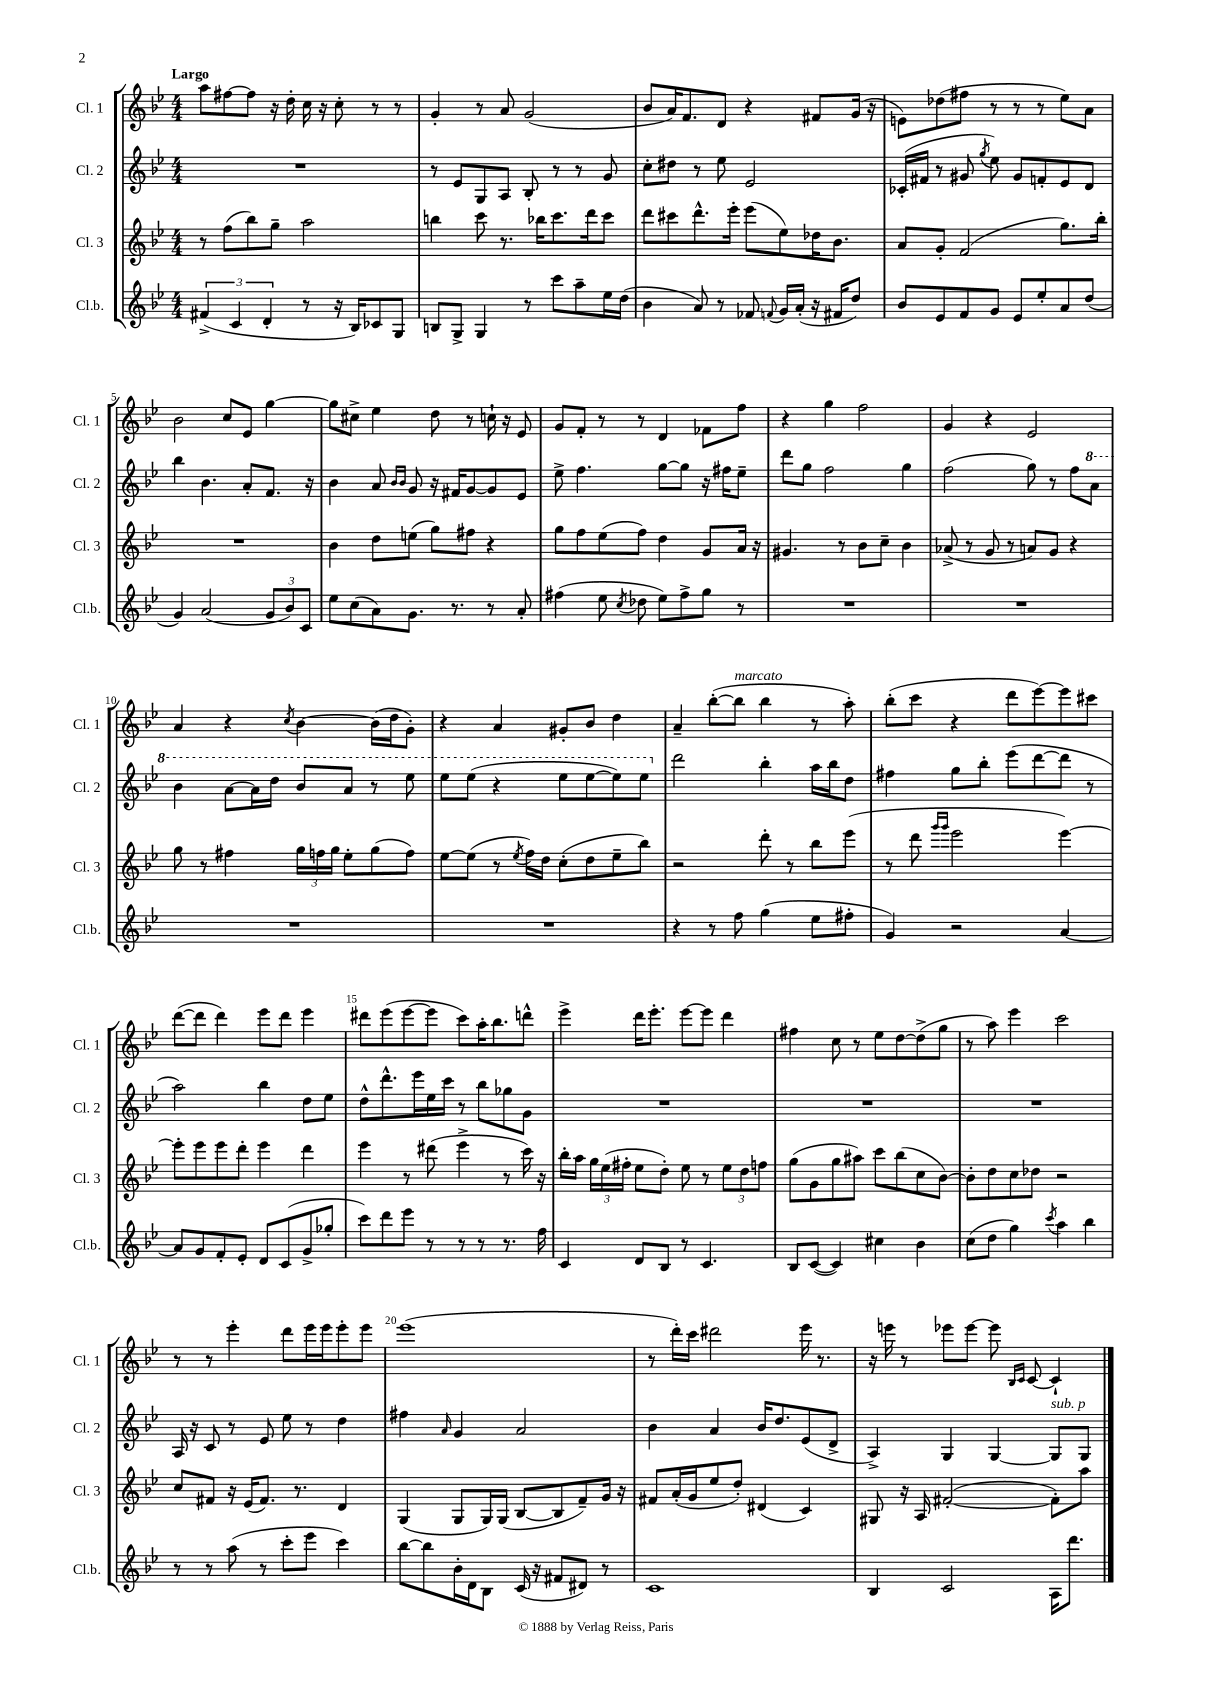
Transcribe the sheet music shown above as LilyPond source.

<<
\new StaffGroup <<
\new Staff = "s0" \with { instrumentName = "Cl. 1" shortInstrumentName = "Cl. 1" } {
    \clef treble \key bes \major \numericTimeSignature \time 4/4 \tempo "Largo"
    \autoBeamOff a''8[ fis''8~ fis''8] r16 d''16-. c''16 r16 c''8-. r8 r8 |
    g'4-. r8 a'8 g'2( |
    bes'8[ a'16) f'8. d'8] r4 fis'8[ g'16]( r16 |
    e'8[) des''8( fis''8] r8 r8 r8 ees''8[) a'8] |
    bes'2 c''8[ ees'8] g''4~ |
    g''8[ cis''8]-> ees''4 d''8 r8 c''16-! r16 ees'8 |
    g'8[ f'8]-. r8 r8 d'4 fes'8[ f''8] |
    r4 g''4 f''2 |
    g'4 r4 ees'2 |
    a'4 r4 \acciaccatura { c''8 } bes'4~ bes'16[( d''16 g'8]-.) |
    r4 a'4 gis'8[-. bes'8] d''4 |
    a'4-- bes''8[~-.( bes''8]^\markup { \italic "marcato" } bes''4 r8 a''8-.) |
    bes''8[-.( c'''8] r4 d'''8[ ees'''8~) ees'''8 cis'''8] |
    d'''8[~( d'''8] d'''4) ees'''8[ d'''8] ees'''4 |
    dis'''8[ ees'''8( ees'''8~ ees'''8] c'''8[) a''16-. bes''8. d'''8]-^ |
    ees'''4-> d'''16[ ees'''8.]-. ees'''8[~ ees'''8] d'''4 |
    fis''4 c''8 r8 ees''8[ d''8~ d''8->( g''8] |
    r8 a''8) ees'''4 c'''2 |
    r8 r8 ees'''4-. d'''8[ ees'''16 ees'''16 ees'''8-. ees'''8] |
    ees'''1( |
    r8 d'''16[-.) c'''16] dis'''2 ees'''16 r8. |
    r16 e'''16 r8 ees'''8[ ees'''8]~ ees'''8 \grace { bes16[ c'16] } c'8~ c'4-! \bar "|." |
}
\new Staff = "s1" \with { instrumentName = "Cl. 2" shortInstrumentName = "Cl. 2" } {
    \clef treble \key bes \major \numericTimeSignature \time 4/4
    \autoBeamOff R1 |
    r8 ees'8[ g8 a8] bes8-. r8 r8 g'8 |
    c''8[-. dis''8] r8 ees''8 ees'2 |
    ces'16[-.( fis'16] r8 gis'8 \acciaccatura { g''8 } ees''8) gis'8[ f'8-. ees'8 d'8] |
    bes''4 bes'4. a'8[-. f'8.] r16 |
    bes'4 a'8 \grace { bes'16[ bes'16] } g'8 r16 fis'16[ g'8~ g'8 ees'8] |
    ees''8-> f''4. g''8[~ g''8] r16 fis''16[ ees''8]-- |
    d'''8[ g''8] f''2 g''4 |
    f''2( g''8) r8 f''8[ \ottava #1 a''8] |
    bes''4 a''8[~ a''16 d'''16] bes''8[ a''8] r8 ees'''8 |
    ees'''8[ ees'''8]( r4 ees'''8[ ees'''8~ ees'''8) ees'''8] \ottava #0 |
    d'''2 bes''4-. a''16[ bes''16 d''8] |
    fis''4 g''8[ bes''8]-. ees'''8[( d'''8~ d'''8] r8 |
    a''2) bes''4 d''8[ ees''8] |
    d''8[-^ d'''8.-^ ees'''16 ees''16 c'''16] r8 bes''8[ ges''8 g'8] |
    R1 |
    R1 |
    R1 |
    a16 r16 c'8 r8 ees'8 ees''8 r8 d''4 |
    fis''4 \grace { a'16 } g'4 a'2 |
    bes'4 a'4 bes'16[ d''8. ees'8( d'8]-> |
    a4->) g4 g4~ g8[^\markup { \italic "sub. p" } g8] \bar "|." |
}
\new Staff = "s2" \with { instrumentName = "Cl. 3" shortInstrumentName = "Cl. 3" } {
    \clef treble \key bes \major \numericTimeSignature \time 4/4
    \autoBeamOff r8 f''8[( bes''8) g''8]-- a''2 |
    b''4 c'''8 r8. bes''16[ c'''8. d'''16 c'''8] |
    d'''8[ cis'''8 d'''8.-^ ees'''16]-. ees'''8[( ees''8) des''16 bes'8.] |
    a'8[ g'8]-. f'2( g''8.[) bes''16]-. |
    R1 |
    bes'4 d''8[ e''8]( g''8[) fis''8] r4 |
    g''8[ f''8 ees''8( f''8]) d''4 g'8[ a'16] r16 |
    gis'4. r8 bes'8[ c''8]-- bes'4 |
    aes'8->( r8 g'8 r8 a'8[) g'8] r4 |
    g''8 r8 fis''4 \tuplet 3/2 { g''16[ f''16 g''16] } ees''8[-. g''8( f''8]) |
    ees''8[~ ees''8]( r8 \acciaccatura { ees''8 } f''16[) d''16] c''8[-.( d''8 ees''8-- bes''8]) |
    r2 d'''8-. r8 bes''8[ ees'''8]( |
    r8 d'''8 \grace { g'''16[ g'''16] } ees'''2 ees'''4~) |
    ees'''8[-. ees'''8 ees'''8 d'''8]-. ees'''4 d'''4 |
    ees'''4 r8 dis'''8( ees'''4-> r8 c'''16) r16 |
    bes''16[-. a''16] \tuplet 3/2 { g''16[ ees''16( fis''16]-. } ees''8[ d''8]-.) ees''8 r8 \tuplet 3/2 { ees''8[ d''8 f''8] } |
    g''8[( g'8 g''8 ais''8]) c'''8[ bes''8( c''8 bes'8]~) |
    bes'8[-. d''8 c''8 des''8] r2 |
    c''8[ fis'8] r16 ees'16[( fis'8.]) r8. d'4 |
    g4( g8[ g16) g16]( bes8[~ bes8 f'8--) g'16] r16 |
    fis'8[ a'16-.( g'16 ees''8 d''8]-.) dis'4( c'4) |
    gis8 r16 a16 fis'2~-.( fis'8[-.) a''8] \bar "|." |
}
\new Staff = "s3" \with { instrumentName = "Cl.b." shortInstrumentName = "Cl.b." } {
    \clef treble \key bes \major \numericTimeSignature \time 4/4
    \autoBeamOff \tuplet 3/2 { fis'4->( c'4 d'4-. } r8 r16 bes16[) ces'8 g8] |
    b8[ g8]-> g4 r8 c'''8[ a''8-- ees''16 d''16]( |
    bes'4 a'8) r8 fes'8 \appoggiatura { f'8 } g'16[ a'16]-.( r16 fis'16[ d''8]) |
    bes'8[ ees'8 f'8 g'8] ees'8[ ees''8-. a'8 d''8]( |
    g'4) a'2( \tuplet 3/2 { g'8[ bes'8) c'8] } |
    ees''8[ c''8( a'8) g'8.] r8. r8 a'8-. |
    fis''4( ees''8 \acciaccatura { c''8 } des''8 ees''8[) fis''8-> g''8] r8 |
    R1 |
    R1 |
    R1 |
    R1 |
    r4 r8 f''8 g''4( ees''8[ fis''8]-. |
    g'4) r2 a'4~ |
    a'8[ g'8 f'8-. ees'8]-. d'8[ c'8( g'8-> ges''8]-. |
    c'''8[) d'''8 ees'''8] r8 r8 r8 r8. f''16 |
    c'4 d'8[ bes8] r8 c'4. |
    bes8[ c'8]~( c'4) cis''4 bes'4 |
    c''8[( d''8] g''4) \acciaccatura { c'''8 } a''4 bes''4 |
    r8 r8 a''8( r8 c'''8[-. ees'''8] c'''4) |
    bes''8[~ bes''8 bes'16-. d'16 bes8] c'16( r16 fis'8[ dis'8]) r8 |
    c'1 |
    bes4 c'2 a16[ d'''8.] \bar "|." |
}
>>
>>
\layout { \context { \Score \override BarNumber.break-visibility = ##(#f #t #t) barNumberVisibility = #(every-nth-bar-number-visible 5) } }
